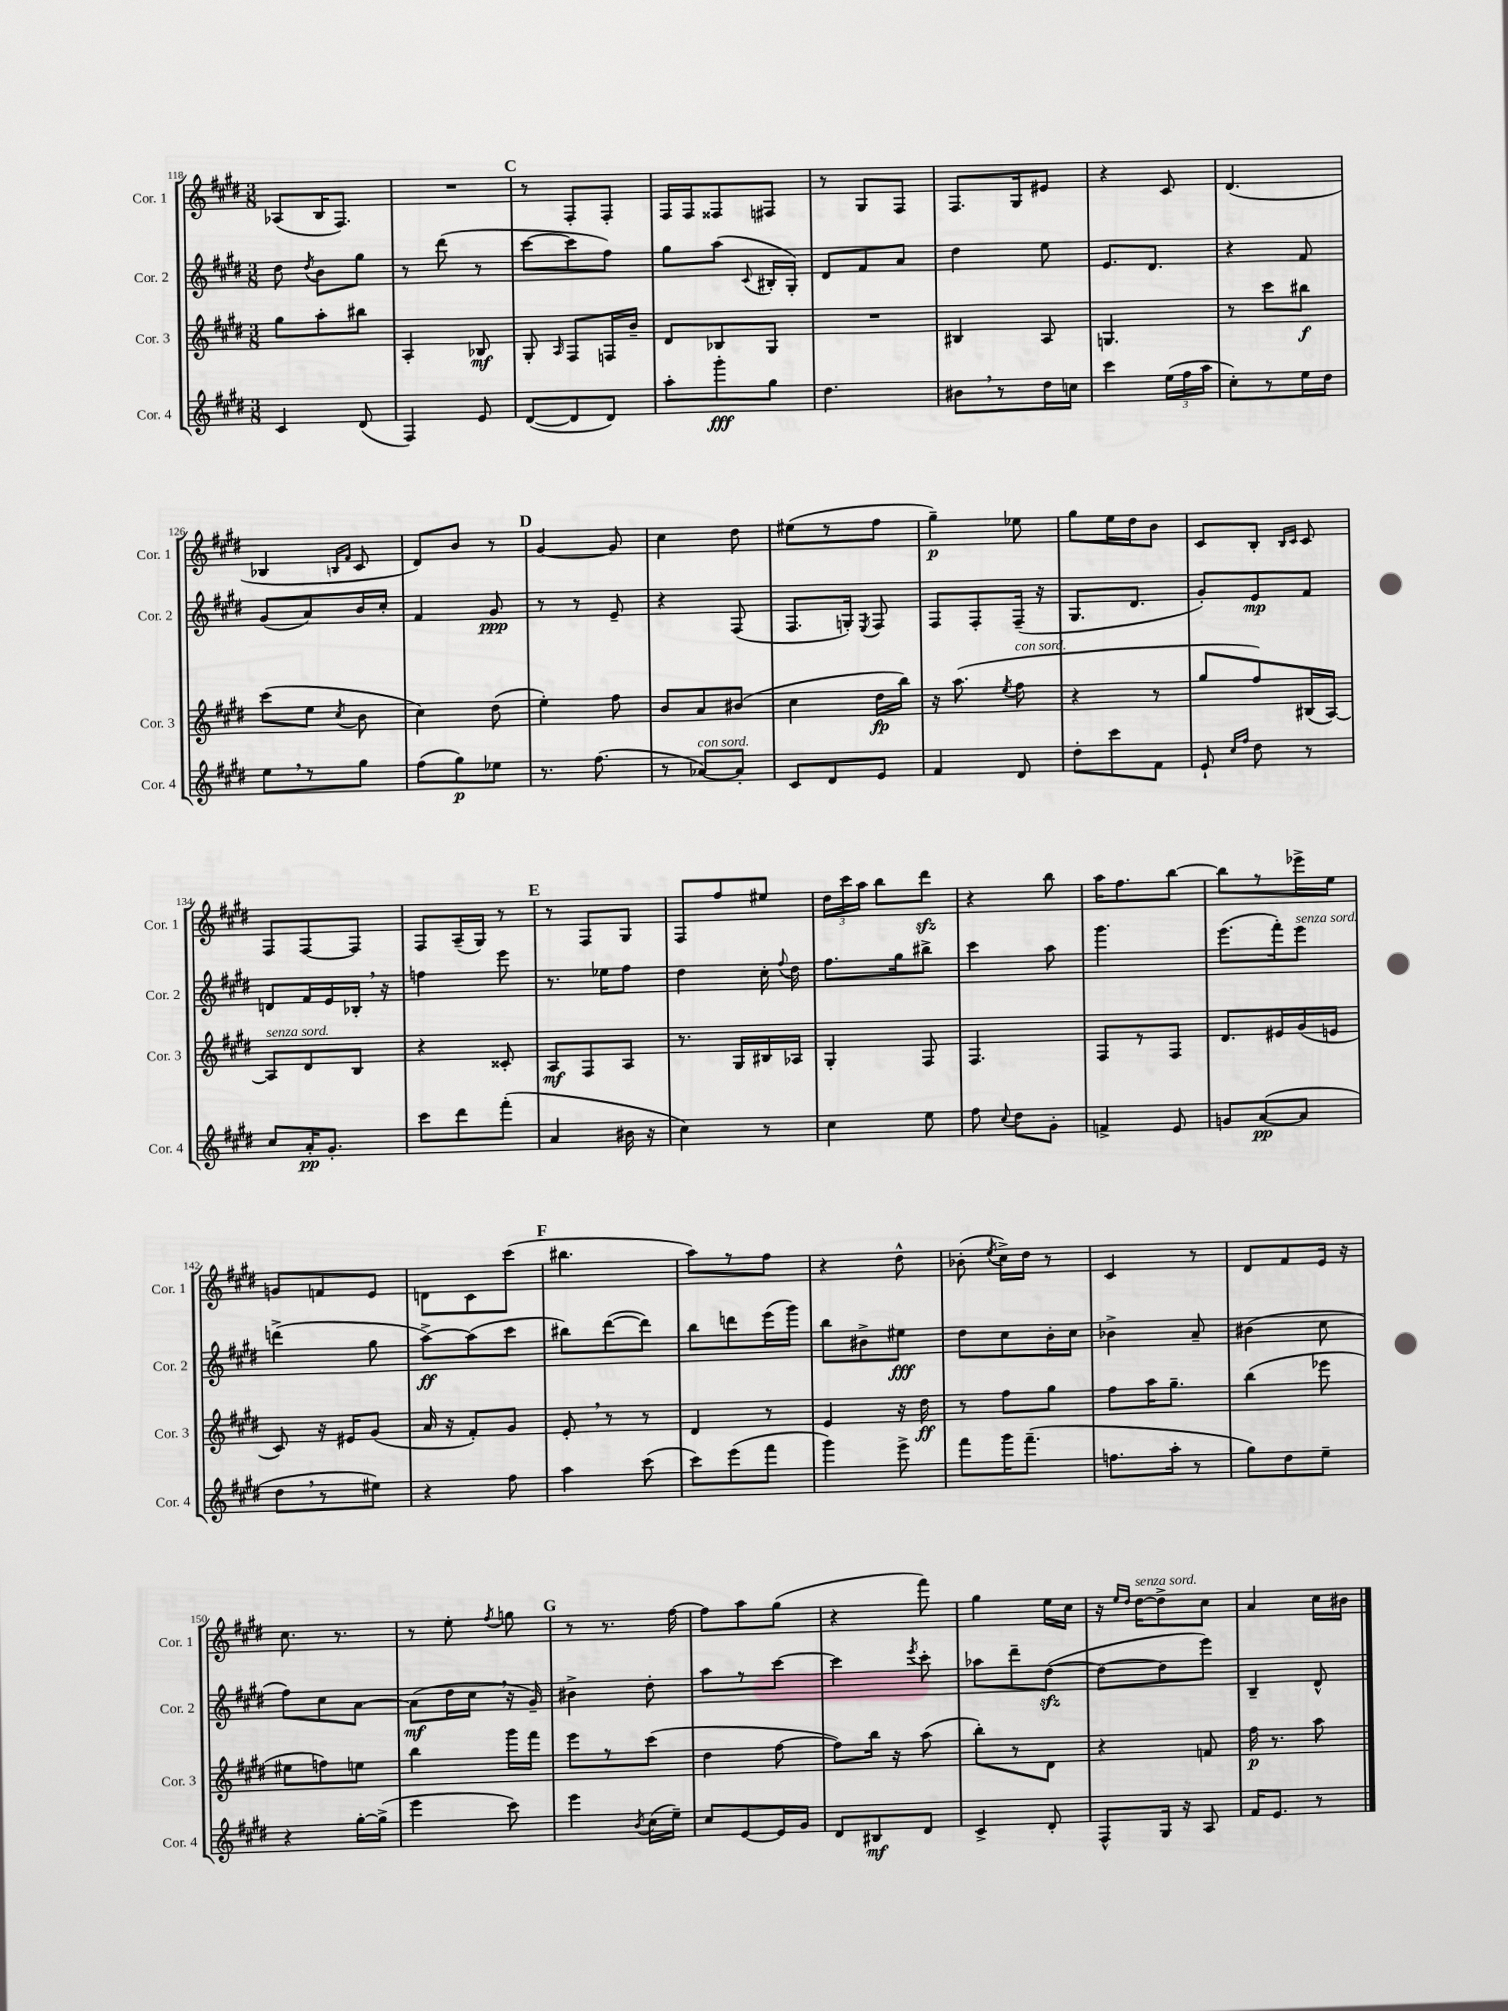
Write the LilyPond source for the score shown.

<<
\new StaffGroup <<
\new Staff = "s0" \with { instrumentName = "Cor. 1" shortInstrumentName = "Cor. 1" } {
    \clef treble \key e \major \numericTimeSignature \time 3/8
    \autoBeamOff aes8[( b16 fis8.]) |
    R4. |
    \mark \markup { \bold "C" } r8 fis8[-. fis8]-. |
    fis16[ fis16 fisis8 fis8] |
    r8 gis8[ fis8] |
    fis8.[ gis16 eis'8] |
    r4 cis'8 |
    dis'4.( |
    bes4 \grace { b16[ fis'16] } cis'8 |
    dis'8[) b'8] r8 |
    \mark \markup { \bold "D" } gis'4~ gis'8 |
    cis''4 dis''8 |
    eis''8[( r8 fis''8] |
    gis''4--\p) ees''8 |
    gis''8[ e''16 dis''16 b'8] |
    cis'8[ b8]-. \grace { b16[ cis'16] } cis'8 |
    fis8[ fis8~ fis8] |
    fis8[ a16--( gis16]) r8 |
    \mark \markup { \bold "E" } r8 fis8[ gis8] |
    fis8[ fis''8 eis''8] |
    \tuplet 3/2 { dis''16[ cis'''16 a''16] } b''8[ dis'''8]\sfz |
    r4 b''8 |
    a''16[ fis''8. b''8]~ |
    b''8[ r8 ees'''16-> e''16] |
    g'8[ f'8 e'8] |
    d'8[ cis'8 cis'''8]( |
    \mark \markup { \bold "F" } bis''4. |
    a''8[) r8 fis''8] |
    r4 dis''8-^ |
    bes'8-.( \acciaccatura { e''8 } cis''16[->) dis''16] r8 |
    cis'4 r8 |
    dis'8[ fis'8 e'16] r16 |
    cis''8. r8. |
    r8 e''8-. \acciaccatura { fis''8 } g''8 |
    \mark \markup { \bold "G" } r8 r8. fis''16~ |
    fis''8[ a''8 gis''8]( |
    r4 fis'''8) |
    gis''4 e''16[ cis''16] |
    r16 \grace { e''16[ dis''16] } dis''16[~^\markup { \italic "senza sord." } dis''8-> cis''8] |
    a'4 cis''16[ bis'16] \bar "|." |
}
\new Staff = "s1" \with { instrumentName = "Cor. 2" shortInstrumentName = "Cor. 2" } {
    \clef treble \key e \major \numericTimeSignature \time 3/8
    \autoBeamOff dis''8 \acciaccatura { dis''8 } b'8[ gis''8] |
    r8 dis'''8( r8 |
    \mark \markup { \bold "C" } cis'''8[~ cis'''8 fis''8]) |
    gis''8[ a''8]( \appoggiatura { cis'8 } bis16[-. gis16]-.) |
    dis'8[ fis'8 a'8] |
    dis''4 e''8 |
    e'8.[ dis'8.] |
    r4 fis'8 |
    gis'8[( a'8) b'16 cis''16]-. |
    fis'4 gis'8\ppp |
    \mark \markup { \bold "D" } r8 r8 e'8-- |
    r4 fis8( |
    fis8.[ g16]-.) \acciaccatura { e8 } fis8 |
    fis8[ fis8-. fis16]--( r16 |
    gis8.[ dis'8.] |
    gis'8[-.) e'8\mp fis'8] |
    d'8[ fis'16 e'16 bes16]-. \breathe r16 |
    f''4 e'''8 |
    \mark \markup { \bold "E" } r8. ees''16[ fis''8] |
    dis''4 cis''16-. \appoggiatura { fis''8 } dis''16 |
    fis''8.[ gis''16 bis''8]-> |
    cis'''4 a''8 |
    gis'''4. |
    e'''8.[( fis'''16-.) e'''8]^\markup { \italic "senza sord." } |
    d'''4->( gis''8 |
    a''8[~->\ff) a''8( cis'''8] |
    \mark \markup { \bold "F" } bis''8[) dis'''8~( dis'''8]) |
    b''8[ d'''8 e'''16( gis'''16]) |
    b''8[ bis'8-> eis''8]\fff |
    dis''8[ cis''8 b'16-. cis''16] |
    bes'4-> a'8-- |
    bis'4( cis''8 |
    fis''8[) cis''8 a'8]~ |
    a'8[\mf( dis''16 cis''16] \breathe r16 gis'16--) |
    \mark \markup { \bold "G" } bis'4-> dis''8-. |
    a''8[ r8 cis'''8]~ |
    cis'''4 \acciaccatura { e'''8 } cis'''8-. |
    aes''8[ dis'''8-- dis''8]~\sfz( |
    dis''8[~ dis''8 e'''8]) |
    b4-- dis'8-^ \bar "|." |
}
\new Staff = "s2" \with { instrumentName = "Cor. 3" shortInstrumentName = "Cor. 3" } {
    \clef treble \key e \major \numericTimeSignature \time 3/8
    \autoBeamOff gis''8[ a''8-. bis''8] |
    a4-. bes8\mf |
    \mark \markup { \bold "C" } gis8-. \grace { a16 } fis8[ f16 b'16]-- |
    dis'8[ bes8 gis8] |
    R4. |
    bis4 a8 |
    g4. |
    r8 cis'''8[ bis''8]\f |
    cis'''8[( e''8] \acciaccatura { cis''8 } b'8 |
    cis''4) dis''8( |
    \mark \markup { \bold "D" } e''4-.) fis''8 |
    b'8[ a'8 bis'8]( |
    cis''4 dis''16[\fp b''16]) |
    r16 a''8.( \acciaccatura { e''8 } fis''8^\markup { \italic "con sord." } |
    r4 r8 |
    gis''8[ fis''8) bis16( a16]~) |
    a8[^\markup { \italic "senza sord." } dis'8 b8] |
    r4 cisis'8-. |
    \mark \markup { \bold "E" } a8[\mf fis8 a8] |
    r8. gis16[ bis16 aes16] |
    gis4-. fis8 |
    fis4. |
    fis8[ r8 fis8] |
    dis'8.[ eis'16 gis'16( e'16] |
    cis'8) r16 eis'16[ gis'8]( |
    a'16 r16 fis'8[-.) gis'8] |
    \mark \markup { \bold "F" } e'8-. \breathe r8 r8 |
    dis'4 r8 |
    e'4 r16 dis''16\ff |
    r8 fis''8[ gis''8] |
    fis''8[ a''16 gis''8.]-- |
    b''4( ees'''8 |
    eis''8[ f''8) e''8] |
    b''4 gis'''16[ fis'''16] |
    \mark \markup { \bold "G" } e'''8[ r8 cis'''8]( |
    dis''4 fis''8~ |
    fis''8[) b''16] r16 a''8( |
    b''8[-.) r8 dis'8] |
    r4 f'8 |
    fis''16\p r8. a''8 \bar "|." |
}
\new Staff = "s3" \with { instrumentName = "Cor. 4" shortInstrumentName = "Cor. 4" } {
    \clef treble \key e \major \numericTimeSignature \time 3/8
    \autoBeamOff cis'4 dis'8( |
    fis4) e'8 |
    \mark \markup { \bold "C" } dis'8[~( dis'8 dis'8]) |
    a''8[-. gis'''8-.\fff gis''8] |
    dis''4. |
    bis'8[ \breathe r8 dis''16 c''16] |
    cis'''4 \tuplet 3/2 { e''16[( fis''16 a''16] } |
    cis''8[-.) r8 e''16 dis''16] |
    e''8[ \breathe r8 gis''8] |
    fis''8[( gis''8\p) ees''8] |
    \mark \markup { \bold "D" } r8. fis''8.( |
    r8 aes'8[~^\markup { \italic "con sord." }) aes'8]-. |
    cis'8[ dis'8 e'8] |
    fis'4 dis'8 |
    dis''8[-. cis'''8 fis'8] |
    e'8-! \grace { cis''16[ fis''16] } dis''8 r8 |
    cis''8[ a'16-.\pp gis'8.]-. |
    cis'''8[ dis'''8 fis'''8]-.( |
    \mark \markup { \bold "E" } a'4 bis'16 r16 |
    cis''4) r8 |
    cis''4 e''8 |
    fis''8 \appoggiatura { cis''8 } dis''8[ gis'8]-. |
    f'4-> e'8 |
    g'8[ a'8~\pp( a'8] |
    dis''8[ \breathe r8 eis''8]) |
    r4 fis''8 |
    \mark \markup { \bold "F" } a''4 cis'''8( |
    cis'''8[) e'''8( fis'''8] |
    gis'''4) e'''8-> |
    fis'''8[ gis'''16 fis'''8.]--( |
    f''8.[ a''16]-. r8 |
    gis''8[) dis''8 e''8]-- |
    r4 gis''16[~-. gis''16]->( |
    e'''4 cis'''8) |
    \mark \markup { \bold "G" } e'''4 \acciaccatura { b'8 } cis''16[( e''16]--) |
    cis''8[ e'8~ e'16 gis'16] |
    dis'8[ bis8\mf dis'8] |
    cis'4-> dis'8-. |
    fis8[-^ gis16] r16 a8 |
    fis'16[ e'8.] r8 \bar "|." |
}
>>
>>
\layout { \context { \Score currentBarNumber = #118 } }
